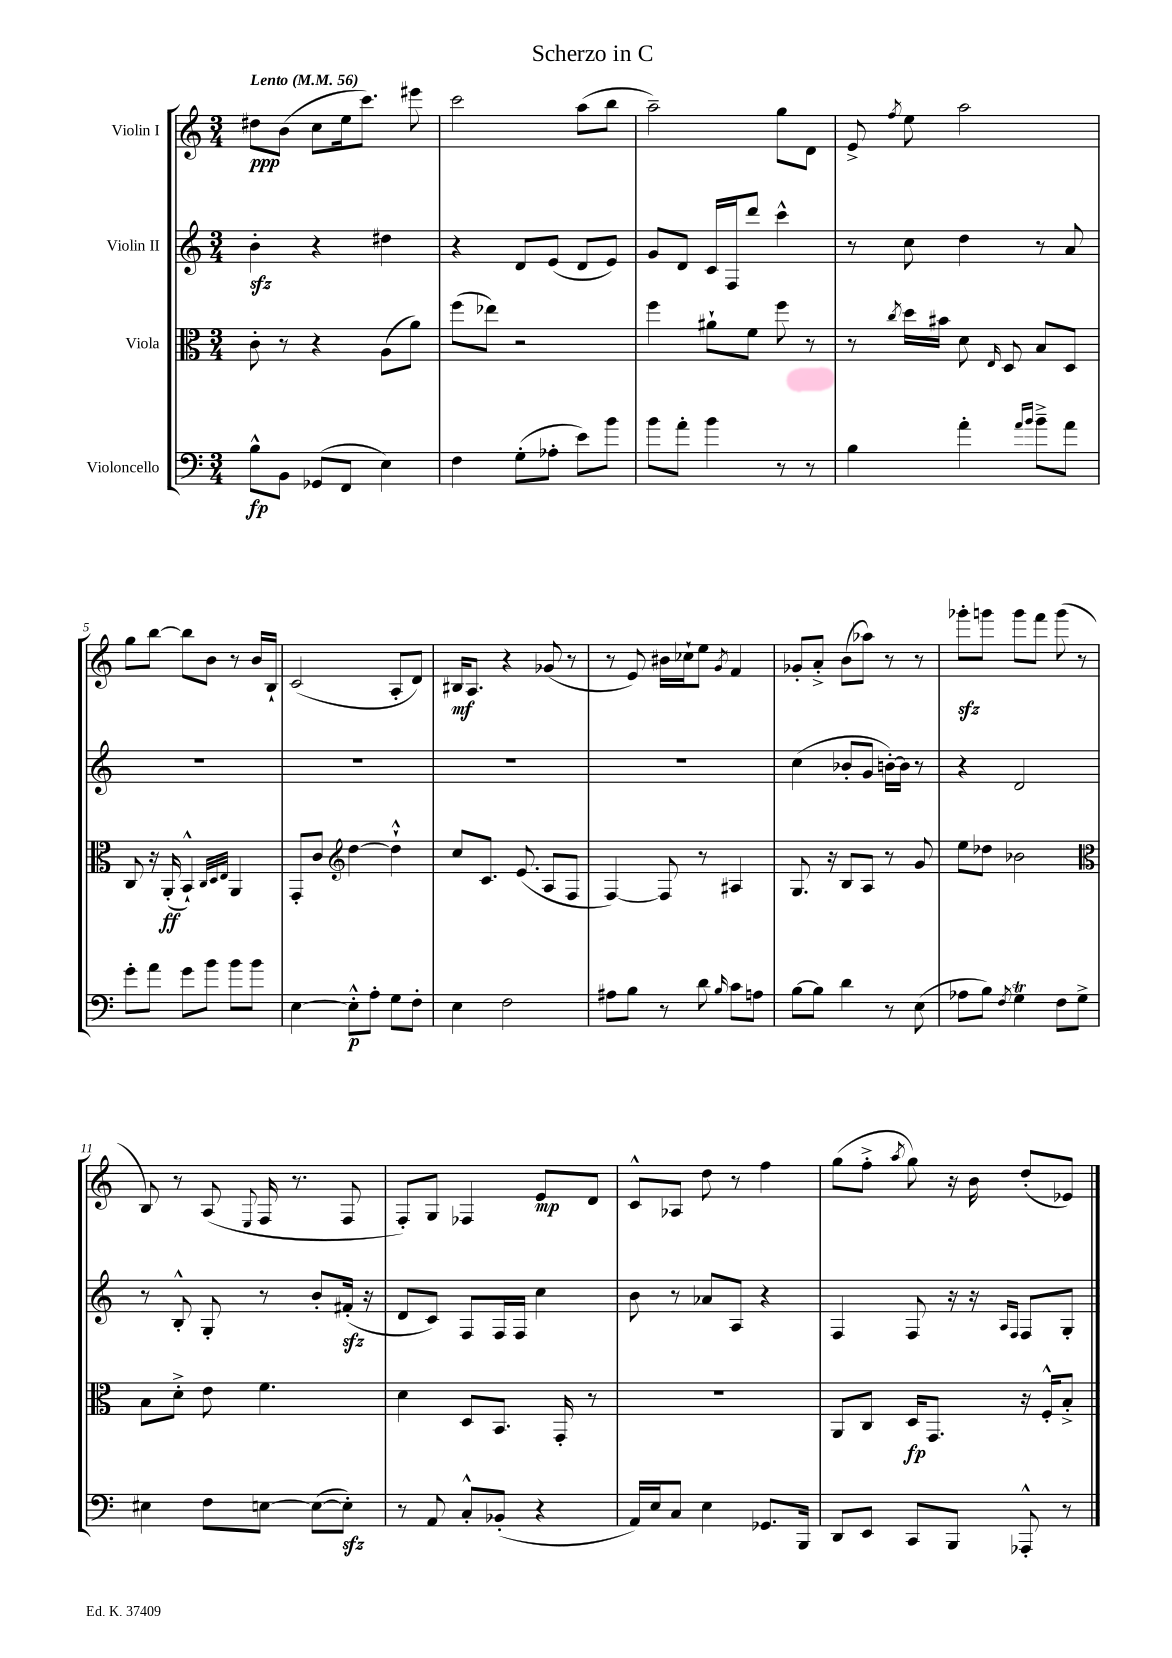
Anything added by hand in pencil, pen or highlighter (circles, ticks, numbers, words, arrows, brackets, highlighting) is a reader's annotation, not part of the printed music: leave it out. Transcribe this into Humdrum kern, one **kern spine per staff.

**kern	**dynam	**kern	**dynam	**kern	**kern	**dynam
*part4	*part4	*part3	*part3	*part2	*part1	*part1
*staff4	*staff4	*staff3	*staff3	*staff2	*staff1	*staff1
*I"Violoncello	*	*I"Viola	*	*I"Violin II	*I"Violin I	*
*clefF4	*	*clefC3	*	*clefG2	*clefG2	*
*k[]	*	*k[]	*	*k[]	*k[]	*
*M3/4	*	*M3/4	*	*M3/4	*M3/4	*
*MM56	*	*MM56	*	*MM56	*MM56	*
=1	=1	=1	=1	=1	=1	=1
!	!	!	!	!	!LO:TX:a:B:t=Lento	!
8B^^\L	fp	8c'\	.	4bzz'\	8dd#X\L	ppp
8BB\J	.	8r	.	.	(8b\J	.
(8GG-X/L	.	4r	.	4r	8cc\L	.
8FF/J	.	.	.	.	16ee\k	.
.	.	.	.	.	8.ccc\J)	.
4E\)	.	(8A\L	.	4dd#X\	.	.
.	.	8a\J)	.	.	8eee#X\	.
=2	=2	=2	=2	=2	=2	=2
4F\	.	(8ff\L	.	4r	2ccc\	.
.	.	8ee-X\J)	.	.	.	.
(8G'\L	.	2r	.	8d/L	.	.
8A-X'\J	.	.	.	(8e/J	.	.
8e\L)	.	.	.	8d/L	(8aa\L	.
8b\J	.	.	.	8e/J)	8bb\J	.
=3	=3	=3	=3	=3	=3	=3
8b\L	.	4ff\	.	8g/L	2aa~\)	.
8a'\J	.	.	.	8d/J	.	.
4b\	.	8a#X`\L	.	16c/LL	.	.
.	.	.	.	16F/J	.	.
.	.	8f\J	.	8ddd/J	.	.
8r	.	8ff\	.	4ccc^^\	8gg\L	.
8r	.	8r	.	.	8d\J	.
=4	=4	=4	=4	=4	=4	=4
4B\	.	8r	.	8r	8e^/	.
.	.	8qcc/	.	.	8qff/	.
.	.	16dd\LL	.	8cc\	8ee\	.
.	.	16b#X\JJ	.	.	.	.
4a'\	.	8d\	.	4dd\	2aa\	.
.	.	16qqE/	.	.	.	.
.	.	8D/	.	.	.	.
16qqa/LL	.	.	.	.	.	.
16qqb/JJ	.	.	.	.	.	.
8b~^\L	.	8B/L	.	8r	.	.
8a\J	.	8D/J	.	8a/	.	.
!!LO:LB:g=z
=5	=5	=5	=5	=5	=5	=5
8g'\L	.	8C/	.	2.r	8gg\L	.
8a\J	.	16r	.	.	[8bb\J	.
.	.	(16AA'/	ff	.	.	.
8g\L	.	4BB`^^/)	.	.	8bb\L]	.
8b\J	.	.	.	.	8b\J	.
.	.	32qqC/LLL	.	.	.	.
.	.	32qqD/	.	.	.	.
.	.	32qqE/JJJ	.	.	.	.
8b\L	.	4AA/	.	.	8r	.
8b\J	.	.	.	.	16b/LL	.
.	.	.	.	.	16B`/JJ	.
=6	=6	=6	=6	=6	=6	=6
[4E\	.	8GG'/L	.	2.r	(2c/	.
.	.	8c/J	.	.	.	.
*	*	*clefG2	*	*	*	*
8E'^^\L]	p	[4dd\	.	.	.	.
8A'\J	.	.	.	.	.	.
8G\L	.	4dd`^^\]	.	.	8A'/L	.
8F'\J	.	.	.	.	8d/J)	.
=7	=7	=7	=7	=7	=7	=7
4E\	.	8cc/L	.	2.r	16B#X/KL	mf
.	.	.	.	.	8.A/J	.
.	.	8.c/J	.	.	.	.
2F\	.	.	.	.	4r	.
.	.	(8.e/	.	.	.	.
.	.	8A/L	.	.	(8g-X/	.
.	.	8F/J	.	.	8r	.
=8	=8	=8	=8	=8	=8	=8
8A#X\L	.	[4F/)	.	2.r	8r	.
8B\J	.	.	.	.	8e/)	.
8r	.	8F/]	.	.	16b#X\LL	.
.	.	.	.	.	16cc-X`\J	.
8d\	.	8r	.	.	8ee\J	.
16qqB/	.	.	.	.	8qg/	.
8c\L	.	4A#X/	.	.	4f/	.
8An\J	.	.	.	.	.	.
=9	=9	=9	=9	=9	=9	=9
[8B\L	.	8.G/	.	(4cc\	8g-X'/L	.
8B\J]	.	.	.	.	8a'^/J	.
.	.	16r	.	.	.	.
4d\	.	8B/L	.	8b-X'/L	(8b\L	.
.	.	8A/J	.	8g/J	8aa-X\J)	.
8r	.	8r	.	[16bn'\LL)	8r	.
.	.	.	.	16b\JJ]	.	.
(8E\	.	8g/	.	8r	8r	.
=10	=10	=10	=10	=10	=10	=10
8A-X\L	.	8ee\L	.	4r	8ggg-Xzz'\L	.
8B\J)	.	8dd-X\J	.	.	8gggn\J	.
8qF/	.	.	.	.	.	.
4GT\	.	2b-X\	.	2d/	8ggg\L	.
.	.	.	.	.	8fff\J	.
8F\L	.	.	.	.	(8ggg\	.
8G^\J	.	.	.	.	8r	.
!!LO:LB:g=z
=11	=11	=11	=11	=11	=11	=11
*	*	*clefC3	*	*	*	*
4E#X\	.	8B\L	.	8r	8B/)	.
.	.	8d'^\J	.	8B'^^/	8r	.
8F\L	.	8e\	.	8G'/	(8A/	.
.	.	.	.	.	8qqE/	.
[8En\J	.	4.f\	.	8r	16F/	.
.	.	.	.	.	8.r	.
(8E\L_	.	.	.	8b'/L	.	.
8Ezz'\J])	.	.	.	(16f#Xzz'/Jk	8F/	.
.	.	.	.	16r	.	.
=12	=12	=12	=12	=12	=12	=12
8r	.	4d\	.	8d/L	8F'/L)	.
8AA/	.	.	.	8c/J)	8G/J	.
8C'^^/L	.	8D/L	.	8F/L	4F-X/	.
(8BB-X'/J	.	8.BB/J	.	16F/L	.	.
.	.	.	.	16F/JJ	.	.
4r	.	.	.	4cc\	8e/L	mp
.	.	16GG'/	.	.	.	.
.	.	8r	.	.	8d/J	.
=13	=13	=13	=13	=13	=13	=13
16AA/LL)	.	2.r	.	8b\	8c^^/L	.
16E/J	.	.	.	.	.	.
8C/J	.	.	.	8r	8A-X/J	.
4E\	.	.	.	8a-X/L	8dd\	.
.	.	.	.	8A/J	8r	.
8.GG-X/L	.	.	.	4r	4ff\	.
16BBB/Jk	.	.	.	.	.	.
=14	=14	=14	=14	=14	=14	=14
8DD/L	.	8AA/L	.	4F/	(8gg\L	.
8EE/J	.	8C/J	.	.	8ff'^\J	.
.	.	.	.	.	8qaa/	.
8CC/L	.	16D/KL	fp	8F/	8gg\)	.
.	.	8.GG/J	.	.	.	.
8BBB/J	.	.	.	16r	16r	.
.	.	.	.	16r	16b\	.
.	.	.	.	16qqA/LL	.	.
.	.	.	.	16qqF/JJ	.	.
8AAA-X'^^/	.	16r	.	8F/L	(8dd'/L	.
.	.	16F'^^/KL	.	.	.	.
8r	.	8B'^/J	.	8G'/J	8e-X/J)	.
==	==	==	==	==	==	==
*-	*-	*-	*-	*-	*-	*-
